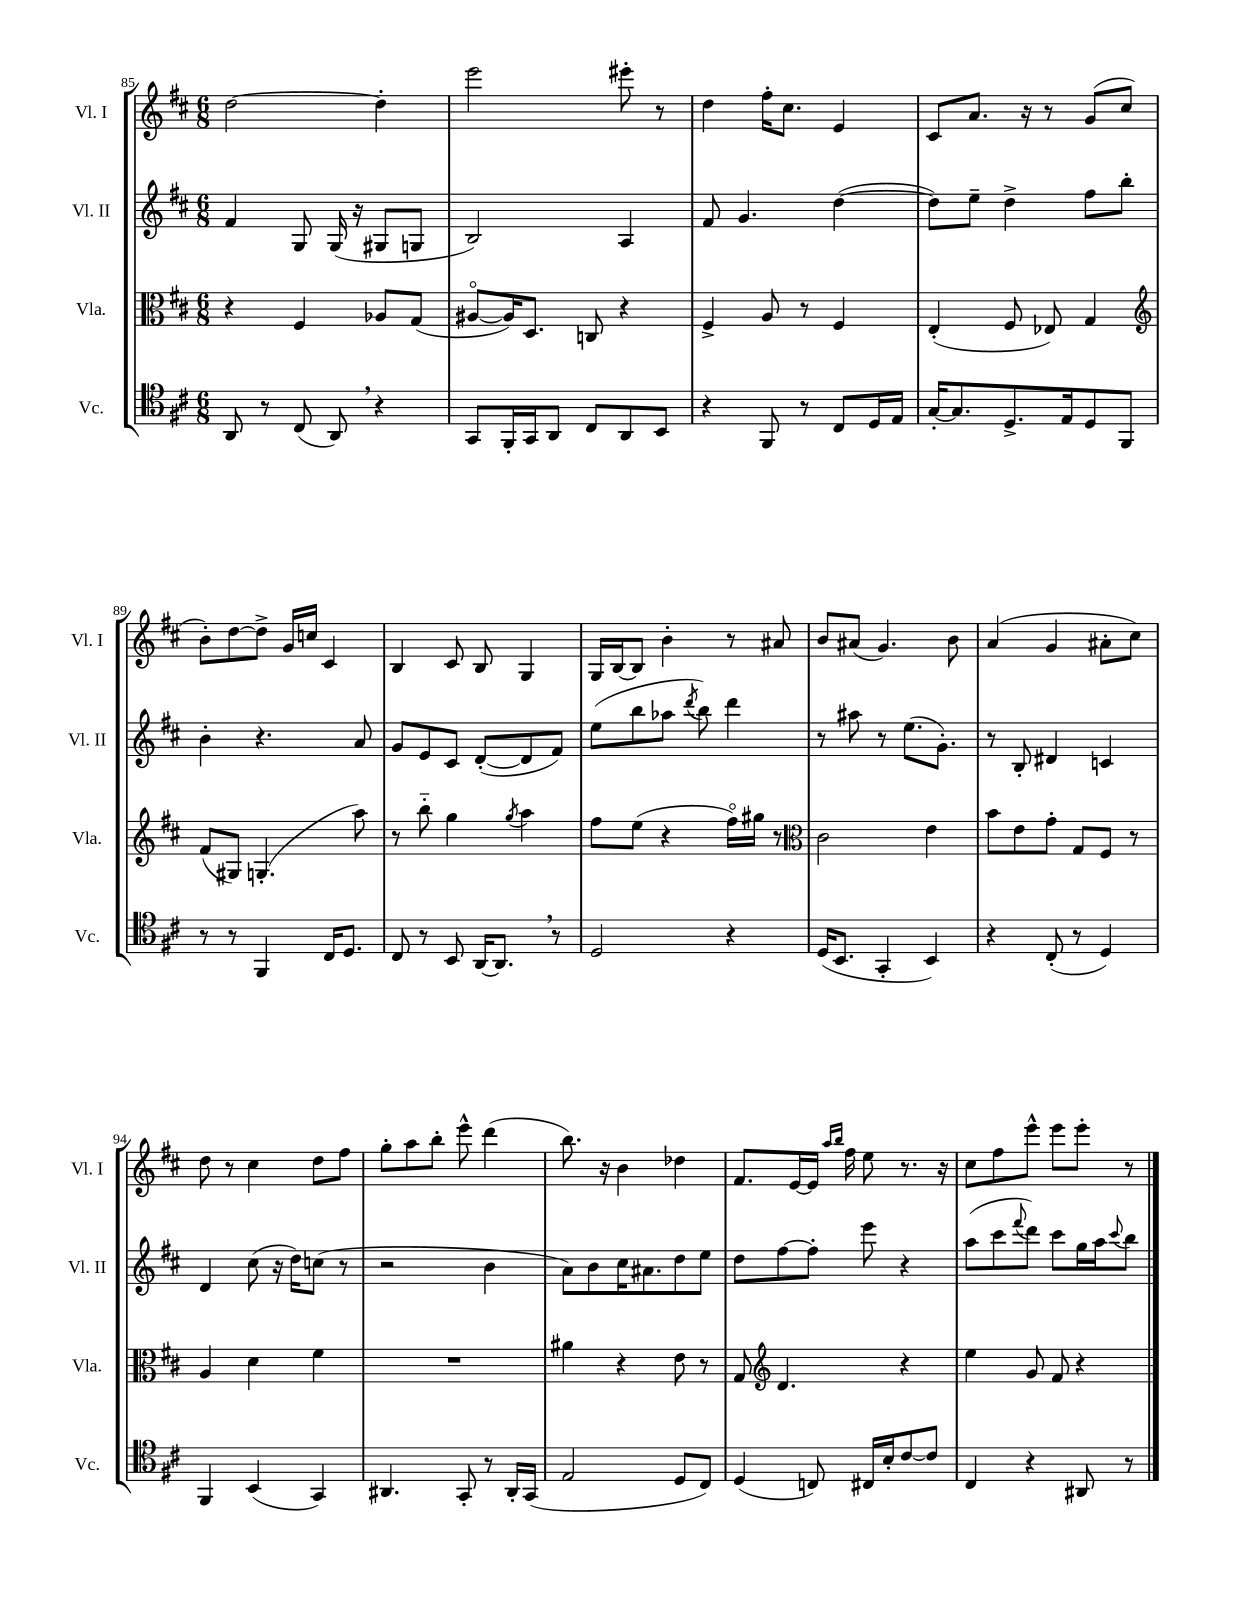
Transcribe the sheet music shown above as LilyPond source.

<<
\new StaffGroup <<
\new Staff = "s0" \with { instrumentName = "Vl. I" shortInstrumentName = "Vl. I" } {
    \clef treble \key d \major \numericTimeSignature \time 6/8
    d''2~ d''4-. |
    e'''2 eis'''8-. r8 |
    d''4 fis''16-. cis''8. e'4 |
    cis'8 a'8. r16 r8 g'8( cis''8 |
    b'8-.) d''8~ d''8-> g'16 c''16 cis'4 |
    b4 cis'8 b8 g4 |
    g16 b16~ b8 b'4-. r8 ais'8 |
    b'8 ais'8( g'4.) b'8 |
    a'4( g'4 ais'8-. cis''8) |
    d''8 r8 cis''4 d''8 fis''8 |
    g''8-. a''8 b''8-. e'''8-^ d'''4( |
    b''8.) r16 b'4 des''4 |
    fis'8. e'16~ e'16 \grace { a''16 b''16 } fis''16 e''8 r8. r16 |
    cis''8 fis''8 e'''8-^ e'''8 e'''8-. r8 \bar "|." |
}
\new Staff = "s1" \with { instrumentName = "Vl. II" shortInstrumentName = "Vl. II" } {
    \clef treble \key d \major \numericTimeSignature \time 6/8
    fis'4 g8 g16( r16 gis8 g8 |
    b2) a4 |
    fis'8 g'4. d''4~( |
    d''8) e''8-- d''4-> fis''8 b''8-. |
    b'4-. r4. a'8 |
    g'8 e'8 cis'8 d'8~-.( d'8 fis'8) |
    e''8( b''8 aes''8 \acciaccatura { d'''8 } b''8) d'''4 |
    r8 ais''8 r8 e''8.( g'8.-.) |
    r8 b8-. dis'4 c'4 |
    d'4 cis''8( r16 d''16) c''8( r8 |
    r2 b'4 |
    a'8) b'8 cis''16 ais'8. d''8 e''8 |
    d''8 fis''8~ fis''8-. e'''8 r4 |
    a''8( cis'''8 \appoggiatura { fis'''8 } d'''8) cis'''8 g''16 a''16 \appoggiatura { cis'''8 } b''8 \bar "|." |
}
\new Staff = "s2" \with { instrumentName = "Vla." shortInstrumentName = "Vla." } {
    \clef alto \key d \major \numericTimeSignature \time 6/8
    r4 fis4 aes8 g8( |
    ais8~\flageolet ais16) d8. c8 r4 |
    fis4-> a8 r8 fis4 |
    e4-.( fis8 ees8) g4 |
    \clef treble fis'8( gis8) g4.-.( a''8) |
    r8 b''8-_ g''4 \acciaccatura { g''8 } a''4 |
    fis''8 e''8( r4 fis''16\flageolet) gis''16 r8 |
    \clef alto cis'2 e'4 |
    b'8 e'8 g'8-. g8 fis8 r8 |
    a4 d'4 fis'4 |
    R2. |
    ais'4 r4 e'8 r8 |
    g8 \clef treble d'4. r4 |
    e''4 g'8 fis'8 r4 \bar "|." |
}
\new Staff = "s3" \with { instrumentName = "Vc." shortInstrumentName = "Vc." } {
    \clef tenor \key d \major \numericTimeSignature \time 6/8
    a,8 r8 cis8( a,8) \breathe r4 |
    g,8 fis,16-. g,16 a,8 cis8 a,8 b,8 |
    r4 fis,8 r8 cis8 d16 e16 |
    g16~-. g8. d8.-> e16 d8 fis,8 |
    r8 r8 fis,4 cis16 d8. |
    cis8 r8 b,8 a,16~ a,8. \breathe r8 |
    d2 r4 |
    d16( b,8. g,4-. b,4) |
    r4 cis8-.( r8 d4) |
    fis,4 b,4( g,4) |
    ais,4. g,8-. r8 ais,16-. g,16( |
    e2 d8 cis8) |
    d4( c8) cis16 b16-. cis'8~ cis'8 |
    cis4 r4 ais,8 r8 \bar "|." |
}
>>
>>
\layout { \context { \Score currentBarNumber = #85 } }
